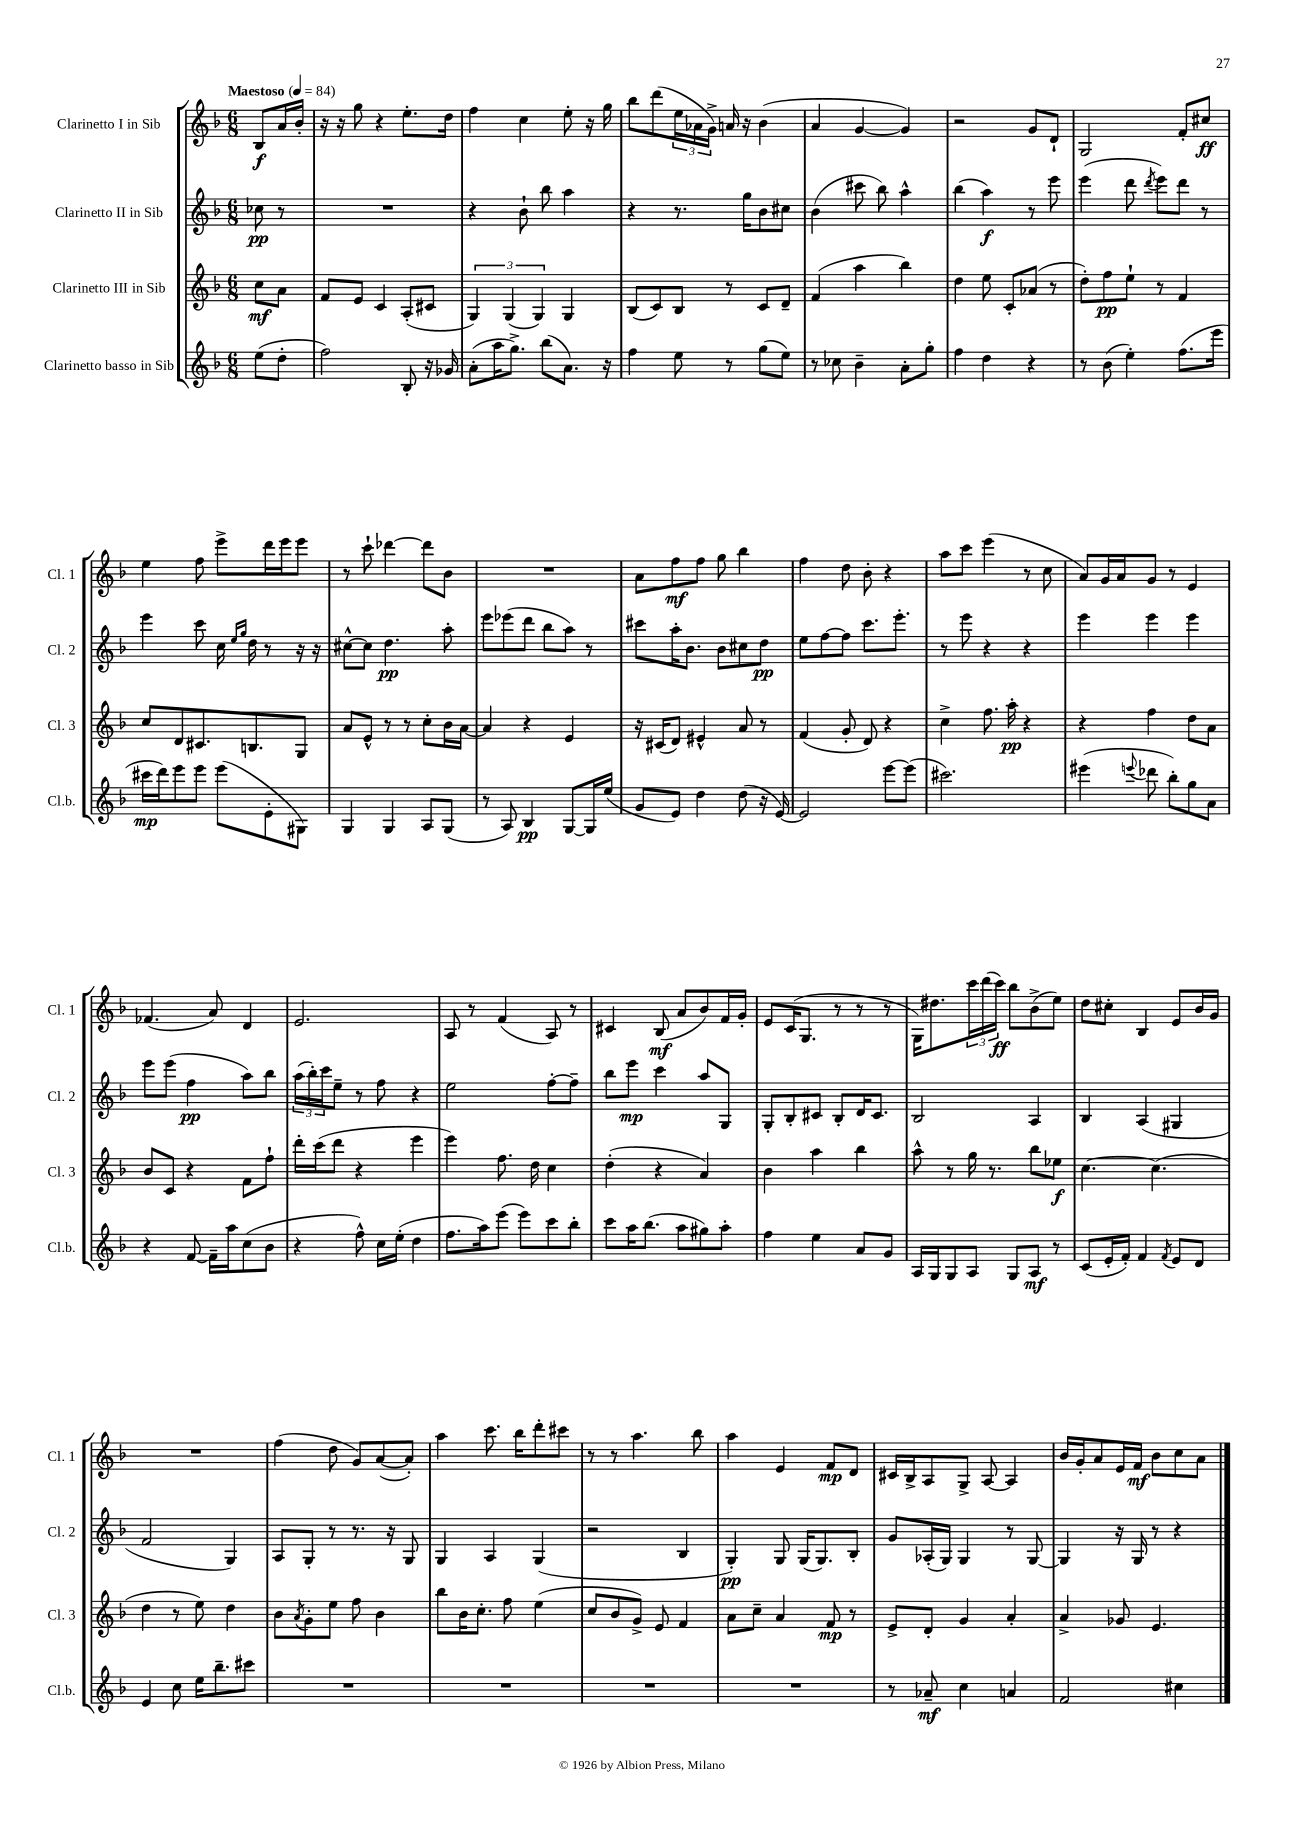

**kern	**dynam	**kern	**dynam	**kern	**dynam	**kern	**dynam
*part4	*part4	*part3	*part3	*part2	*part2	*part1	*part1
*staff4	*staff4	*staff3	*staff3	*staff2	*staff2	*staff1	*staff1
*I"Clarinetto basso in Sib	*	*I"Clarinetto III in Sib	*	*I"Clarinetto II in Sib	*	*I"Clarinetto I in Sib	*
*I'Cl.b.	*	*I'Cl. 3	*	*I'Cl. 2	*	*I'Cl. 1	*
*clefG2	*	*clefG2	*	*clefG2	*	*clefG2	*
*k[b-]	*	*k[b-]	*	*k[b-]	*	*k[b-]	*
*M6/8	*	*M6/8	*	*M6/8	*	*M6/8	*
*MM84	*	*MM84	*	*MM84	*	*MM84	*
=	=	=	=	=	=	=	=
!	!	!	!	!	!	!LO:TX:a:B:t=Maestoso	!
(8ee\L	.	8cc\L	mf	8cc-X\	pp	8B-/L	f
8dd'\J	.	8a\J	.	8r	.	16a/L	.
.	.	.	.	.	.	16b-'/JJ	.
=1	=1	=1	=1	=1	=1	=1	=1
2ff\)	.	8f/L	.	2.r	.	16r	.
.	.	.	.	.	.	16r	.
.	.	8e/J	.	.	.	8gg\	.
.	.	4c/	.	.	.	4r	.
8B-'/	.	(8A'/L	.	.	.	8.ee'\L	.
16r	.	8c#X/J	.	.	.	.	.
16g-X/	.	.	.	.	.	16dd\Jk	.
=2	=2	=2	=2	=2	=2	=2	=2
(8a'\L	.	6G/)	.	4r	.	4ff\	.
16aa\K	.	.	.	.	.	.	.
.	.	(6G/	.	.	.	.	.
8.gg^\J)	.	.	.	.	.	.	.
.	.	.	.	8b-`\	.	4cc\	.
.	.	6G/)	.	.	.	.	.
(8bb-\L	.	.	.	8bb-\	.	.	.
8.a\J)	.	4G/	.	4aa\	.	8ee'\	.
.	.	.	.	.	.	16r	.
16r	.	.	.	.	.	16gg\	.
=3	=3	=3	=3	=3	=3	=3	=3
4ff\	.	(8B-/L	.	4r	.	8bb-\L	.
.	.	8c/)	.	.	.	(8ddd\	.
8ee\	.	8B-/J	.	8.r	.	24ee\L	.
.	.	.	.	.	.	24a-X\	.
.	.	.	.	.	.	24g^\JJ)	.
8r	.	8r	.	.	.	16an/	.
.	.	.	.	16gg\KL	.	16r	.
(8gg\L	.	8c/L	.	8b-\	.	(4b-\	.
8ee\J)	.	8d~/J	.	8cc#X\J	.	.	.
=4	=4	=4	=4	=4	=4	=4	=4
8r	.	(4f/	.	(4b-\	.	4a/	.
8cc-X\	.	.	.	.	.	.	.
4b-~\	.	4aa\	.	8ccc#X\	.	[4g/	.
.	.	.	.	8bb-\)	.	.	.
8a'\L	.	4bb-\)	.	4aa^^\	.	4g/])	.
8gg'\J	.	.	.	.	.	.	.
=5	=5	=5	=5	=5	=5	=5	=5
4ff\	.	4dd\	.	(4bb-\	.	2r	.
4dd\	.	8ee\	.	4aa\)	f	.	.
.	.	8c'/L	.	.	.	.	.
4r	.	(8a-X/J	.	8r	.	8g/L	.
.	.	8r	.	8eee\	.	8d`/J	.
=6	=6	=6	=6	=6	=6	=6	=6
8r	.	8dd'\L)	.	(4eee\	.	2G/	.
(8b-\	.	8ff\	pp	.	.	.	.
4ee'\)	.	8ee`\J	.	8ddd\	.	.	.
.	.	.	.	8qddd/	.	.	.
.	.	8r	.	8eee\L)	.	.	.
(8.ff\L	.	4f/	.	8ddd\J	.	8f'/L	.
.	.	.	.	8r	.	8cc#X/J	ff
16eee\Jk	.	.	.	.	.	.	.
!!LO:LB:g=z
=7	=7	=7	=7	=7	=7	=7	=7
16ccc#X\LL	mp	8cc/L	.	4eee\	.	4ee\	.
16ddd\J)	.	.	.	.	.	.	.
8eee\	.	8d/	.	.	.	.	.
8eee\J	.	8.c#X/	.	8ccc\	.	8ff\	.
(8eee\L	.	.	.	16cc\	.	8eee^\L	.
.	.	.	.	16qqee/LL	.	.	.
.	.	.	.	16qqgg/JJ	.	.	.
.	.	8.Bn/	.	16dd\	.	.	.
8e'\	.	.	.	8r	.	16ddd\L	.
.	.	.	.	.	.	16eee\J	.
8G#X\J)	.	8G/J	.	16r	.	8eee\J	.
.	.	.	.	16r	.	.	.
=8	=8	=8	=8	=8	=8	=8	=8
4G/	.	8a/L	.	[8cc#X^^\L	.	8r	.
.	.	8e^^/J	.	8cc#\J]	.	8ccc`\	.
4G/	.	8r	.	4.dd\	pp	[4ddd-X\	.
.	.	8r	.	.	.	.	.
8A/L	.	8cc'\L	.	.	.	8ddd-\L]	.
(8G/J	.	16b-\L	.	8aa'\	.	8b-\J	.
.	.	[16a\JJ	.	.	.	.	.
=9	=9	=9	=9	=9	=9	=9	=9
8r	.	4a/]	.	8eee\L	.	2.r	.
8A/)	.	.	.	(8eee-X\	.	.	.
4B-/	pp	4r	.	8ddd\J	.	.	.
.	.	.	.	8bb-\L	.	.	.
[8G/L	.	4e/	.	8aa\J)	.	.	.
16G/L]	.	.	.	8r	.	.	.
(16ee/JJ	.	.	.	.	.	.	.
=10	=10	=10	=10	=10	=10	=10	=10
8g/L	.	16r	.	8ccc#X\L	.	8a\L	.
.	.	(16c#X/KL	.	.	.	.	.
8e/J)	.	8d/J)	.	16aa'\K	.	8ff\	mf
.	.	.	.	8.b-\J	.	.	.
4dd\	.	4e#X^^/	.	.	.	8ff\J	.
.	.	.	.	8b-\L	.	8gg\	.
(8dd\	.	8a/	.	8cc#X\	.	4bb-\	.
16r	.	8r	.	8dd\J	pp	.	.
[16e/)	.	.	.	.	.	.	.
=11	=11	=11	=11	=11	=11	=11	=11
2e/]	.	(4f/	.	8ee\L	.	4ff\	.
.	.	.	.	[8ff\	.	.	.
.	.	8g'/	.	8ff\J]	.	8dd\	.
.	.	8d/)	.	8.ccc\L	.	8b-'\	.
[8eee\L	.	4r	.	.	.	4r	.
.	.	.	.	8.eee'\J	.	.	.
(8eee\J]	.	.	.	.	.	.	.
=12	=12	=12	=12	=12	=12	=12	=12
2.ccc#X\)	.	4cc^\	.	8r	.	8aa\L	.
.	.	.	.	8eee\	.	8ccc\J	.
.	.	8.ff\	.	4r	.	(4eee\	.
.	.	16aa'\	pp	.	.	.	.
.	.	4r	.	4r	.	8r	.
.	.	.	.	.	.	8cc\	.
=13	=13	=13	=13	=13	=13	=13	=13
(4eee#X\	.	4r	.	4eee\	.	8a/L)	.
.	.	.	.	.	.	16g/L	.
.	.	.	.	.	.	16a/J	.
8qqeeen/	.	.	.	.	.	.	.
8ddd-X\	.	4ff\	.	4eee\	.	8g/J	.
8bb-'\L)	.	.	.	.	.	8r	.
8gg\	.	8dd\L	.	4eee\	.	4e/	.
8a\J	.	8a\J	.	.	.	.	.
!!LO:LB:g=z
=14	=14	=14	=14	=14	=14	=14	=14
4r	.	8b-/L	.	8eee\L	.	(4.f-X/	.
.	.	8c/J	.	(8eee\J	.	.	.
[8f/	.	4r	.	4ff\	pp	.	.
16f~\LL]	.	.	.	.	.	8a/)	.
16aa\J	.	.	.	.	.	.	.
(8cc\	.	8f\L	.	8aa\L)	.	4d/	.
8b-\J	.	8ff`\J	.	8bb-\J	.	.	.
=15	=15	=15	=15	=15	=15	=15	=15
4r	.	16ddd'\LL	.	(24aa\LL	.	2.e/	.
.	.	.	.	24bb-'\)	.	.	.
.	.	(16ccc\J	.	.	.	.	.
.	.	.	.	24ccc\J	.	.	.
.	.	8ddd\J	.	8ee~\J	.	.	.
8ff^^\)	.	4r	.	8r	.	.	.
16cc\LL	.	.	.	8ff\	.	.	.
(16ee'\JJ	.	.	.	.	.	.	.
4dd\	.	4eee\	.	4r	.	.	.
=16	=16	=16	=16	=16	=16	=16	=16
8.ff\L	.	4eee\)	.	2ee\	.	8A/	.
.	.	.	.	.	.	8r	.
16aa\k)	.	.	.	.	.	.	.
(8eee\J	.	8.ff\	.	.	.	(4f/	.
8eee\L)	.	.	.	.	.	.	.
.	.	16dd\	.	.	.	.	.
8ccc\	.	4cc\	.	[8ff'\L	.	8A/)	.
8bb-'\J	.	.	.	8ff~\J]	.	8r	.
=17	=17	=17	=17	=17	=17	=17	=17
8ccc\L	.	(4dd'\	.	8bb-\L	.	4c#X/	.
16aa\K	.	.	.	8eee\J	mp	.	.
(8.bb-\J	.	.	.	.	.	.	.
.	.	4r	.	4ccc\	.	(8B-/	mf
8aa\L	.	.	.	.	.	8a/L	.
8gg#X\)	.	4a/)	.	8aa/L	.	8b-/)	.
8aa'\J	.	.	.	8G/J	.	16f/L	.
.	.	.	.	.	.	16g'/JJ	.
=18	=18	=18	=18	=18	=18	=18	=18
4ff\	.	4b-\	.	8G'/L	.	8e/L	.
.	.	.	.	8B-'/	.	(16c/K	.
.	.	.	.	.	.	8.G/J	.
4ee\	.	4aa\	.	8c#X/J	.	.	.
.	.	.	.	8B-'/L	.	8r	.
8a/L	.	4bb-\	.	16d/K	.	8r	.
.	.	.	.	8.c#/J	.	.	.
8g/J	.	.	.	.	.	8r	.
=19	=19	=19	=19	=19	=19	=19	=19
16A/LL	.	8aa^^\	.	2B-/	.	16G\KL)	.
16G/J	.	.	.	.	.	8.dd#X\	.
8G/	.	8r	.	.	.	.	.
8A/J	.	16gg\	.	.	.	24ccc\L	.
.	.	.	.	.	.	(24ddd\	.
.	.	8.r	.	.	.	.	.
.	.	.	.	.	.	24ccc\JJ)	ff
8G/L	.	.	.	.	.	8bb-\L	.
8A/J	mf	8bb-\L	.	4A/	.	(8b-^\	.
8r	.	8ee-X\J	f	.	.	8ee\J)	.
=20	=20	=20	=20	=20	=20	=20	=20
(8c/L	.	[4.cc\	.	4B-/	.	8dd\L	.
16e'/L	.	.	.	.	.	8cc#X'\J	.
16f'/JJ)	.	.	.	.	.	.	.
4f/	.	.	.	(4A/	.	4B-/	.
.	.	(4.cc\]	.	.	.	.	.
8qf/	.	.	.	.	.	.	.
8e/L	.	.	.	4G#X/	.	8e/L	.
8d/J	.	.	.	.	.	16b-/L	.
.	.	.	.	.	.	16g/JJ	.
!!LO:LB:g=z
=21	=21	=21	=21	=21	=21	=21	=21
4e/	.	4dd\	.	2f/	.	2.r	.
8cc\	.	8r	.	.	.	.	.
16ee\KL	.	8ee\)	.	.	.	.	.
8.bb-~\	.	.	.	.	.	.	.
.	.	4dd\	.	4G/)	.	.	.
8ccc#X\J	.	.	.	.	.	.	.
=22	=22	=22	=22	=22	=22	=22	=22
2.r	.	8b-\L	.	8A/L	.	(4ff\	.
.	.	8qa/	.	.	.	.	.
.	.	8g'\	.	8G'/J	.	.	.
.	.	8ee\J	.	8r	.	8dd\	.
.	.	8ff\	.	8.r	.	8g/L)	.
.	.	4b-\	.	.	.	([8a/	.
.	.	.	.	16r	.	.	.
.	.	.	.	8G/	.	8a'/J])	.
=23	=23	=23	=23	=23	=23	=23	=23
2.r	.	8bb-\L	.	4G/	.	4aa\	.
.	.	16b-\K	.	.	.	.	.
.	.	8.cc'\J	.	.	.	.	.
.	.	.	.	4A/	.	8.ccc\	.
.	.	8ff\	.	.	.	.	.
.	.	.	.	.	.	16bb-\KL	.
.	.	(4ee\	.	(4G/	.	8ddd'\	.
.	.	.	.	.	.	8ccc#X\J	.
=24	=24	=24	=24	=24	=24	=24	=24
2.r	.	8cc/L	.	2r	.	8r	.
.	.	8b-/	.	.	.	8r	.
.	.	8g^/J)	.	.	.	4.aa\	.
.	.	8e/	.	.	.	.	.
.	.	4f/	.	4B-/	.	.	.
.	.	.	.	.	.	8bb-\	.
=25	=25	=25	=25	=25	=25	=25	=25
2.r	.	8a\L	.	4G'/)	pp	4aa\	.
.	.	8cc~\J	.	.	.	.	.
.	.	4a/	.	8G/	.	4e/	.
.	.	.	.	(16G/KL	.	.	.
.	.	.	.	8.G/)	.	.	.
.	.	8f/	mp	.	.	8f/L	mp
.	.	8r	.	8B-'/J	.	8d/J	.
=26	=26	=26	=26	=26	=26	=26	=26
8r	.	8e^/L	.	8g/L	.	16c#X/LL	.
.	.	.	.	.	.	16B-^/J	.
8a-X~/	mf	8d'/J	.	(16A-X'/L	.	8A/	.
.	.	.	.	16G/JJ)	.	.	.
4cc\	.	4g/	.	4G/	.	8G^/J	.
.	.	.	.	.	.	[8A/	.
4an/	.	4a'/	.	8r	.	4A/]	.
.	.	.	.	[8G/	.	.	.
=27	=27	=27	=27	=27	=27	=27	=27
2f/	.	4a^/	.	4G/]	.	16b-/LL	.
.	.	.	.	.	.	16g'/J	.
.	.	.	.	.	.	8a/	.
.	.	8g-X/	.	16r	.	16e/L	.
.	.	.	.	16G/	.	16f/JJ	mf
.	.	4.e/	.	8r	.	8b-\L	.
4cc#X\	.	.	.	4r	.	8cc\	.
.	.	.	.	.	.	8a\J	.
==	==	==	==	==	==	==	==
*-	*-	*-	*-	*-	*-	*-	*-
